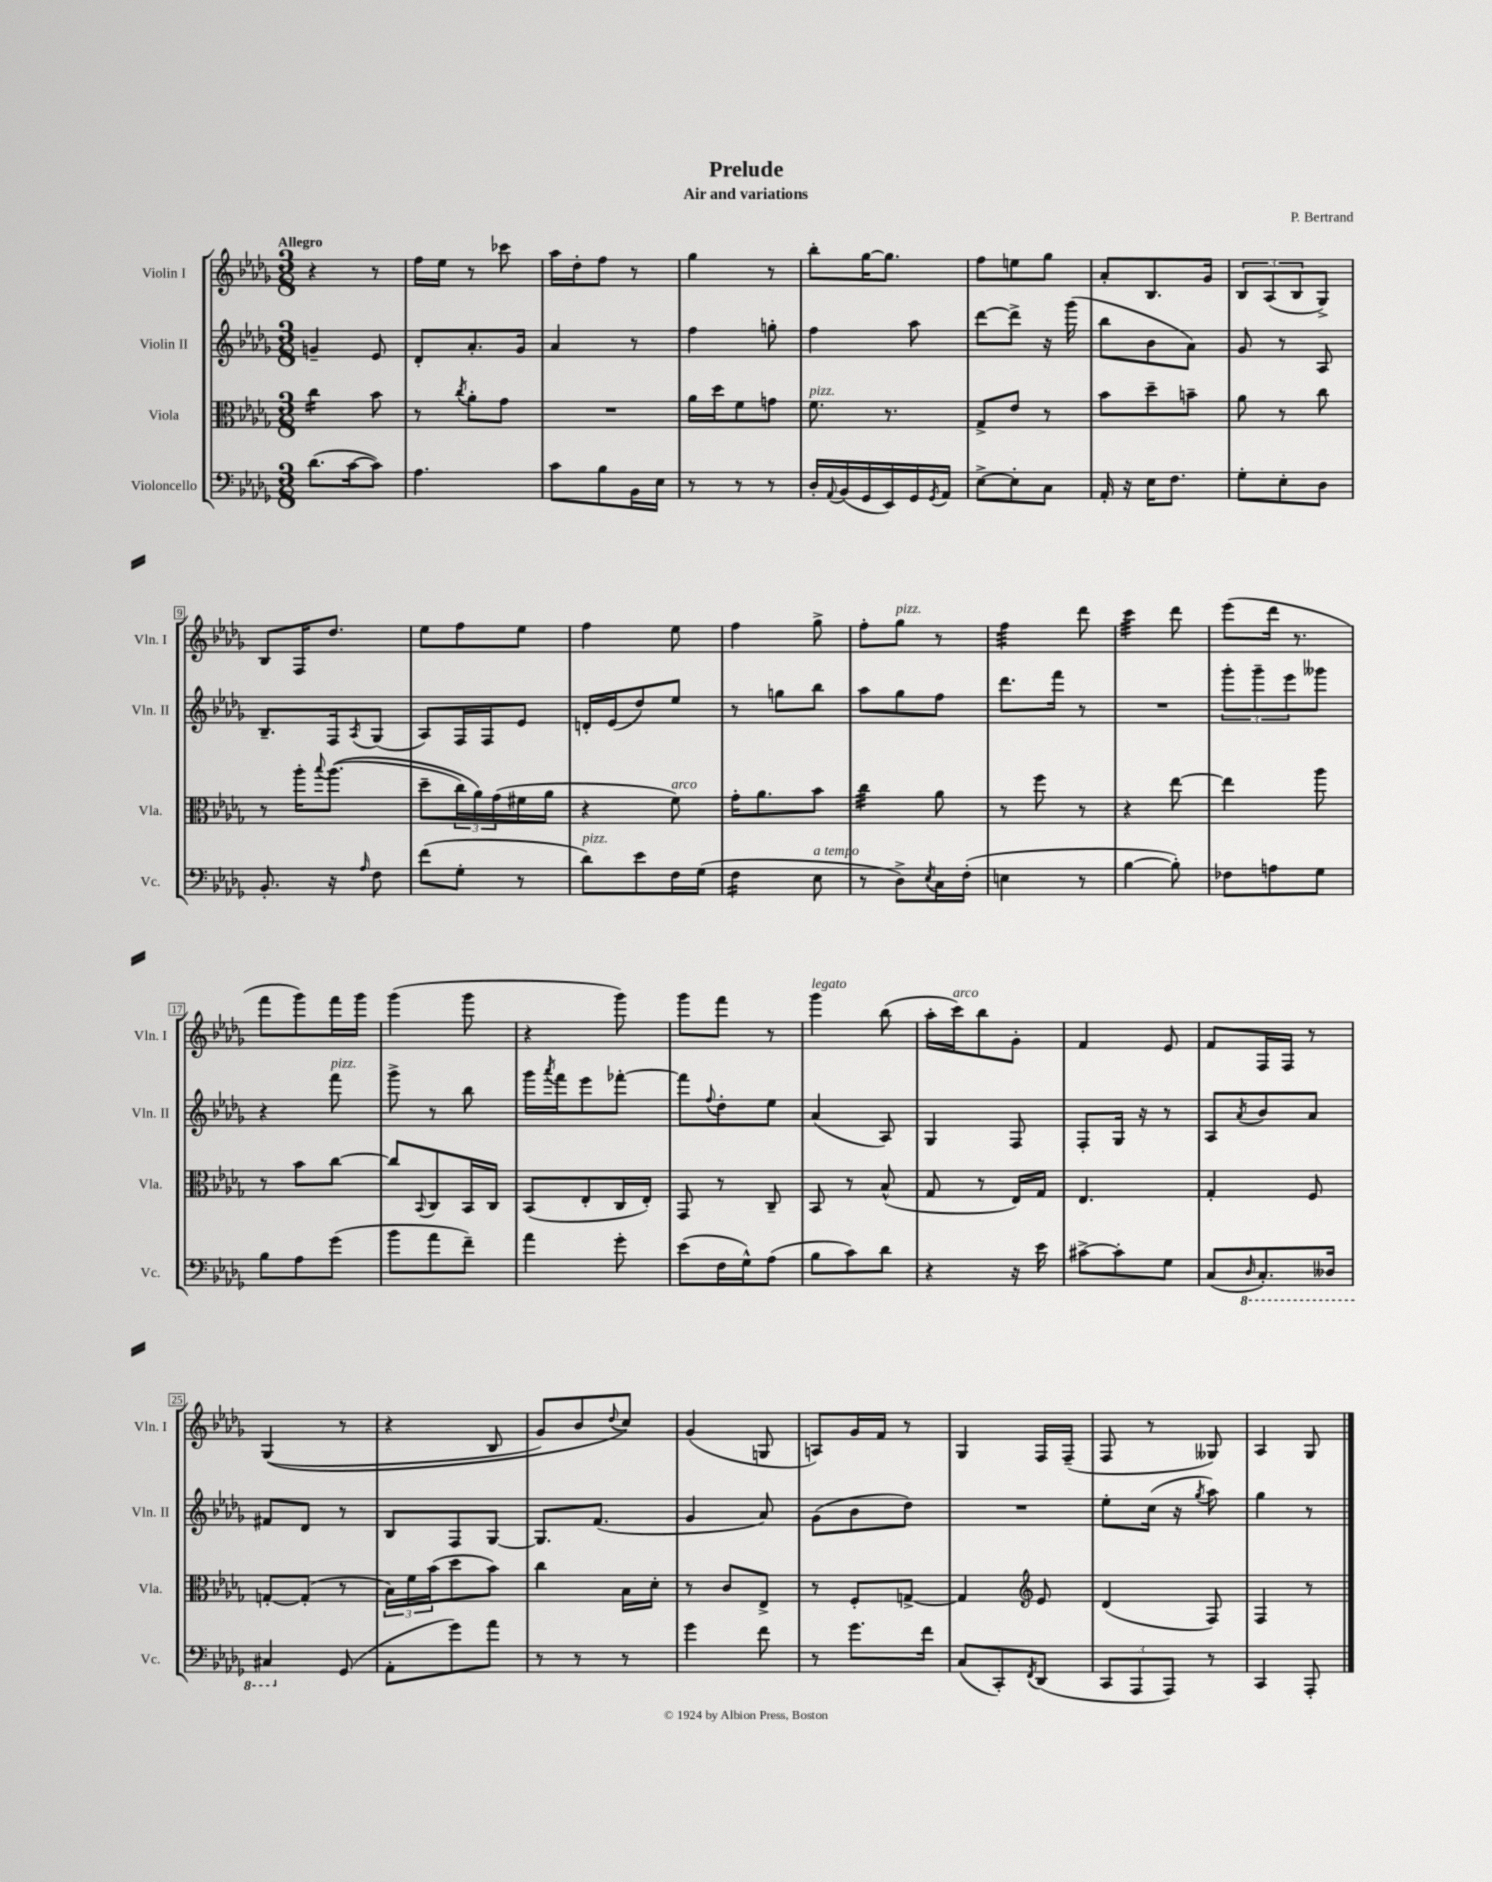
\header { title = "Prelude" composer = "P. Bertrand" subtitle = "Air and variations" }
<<
\new StaffGroup <<
\new Staff = "s0" \with { instrumentName = "Violin I" shortInstrumentName = "Vln. I" } {
    \clef treble \key des \major \numericTimeSignature \time 3/8 \tempo "Allegro"
    r4 r8 |
    f''16 ees''16 r8 ces'''8 |
    aes''16 des''16-. f''8 r8 |
    ges''4 r8 |
    bes''8-. ges''16~ ges''8. |
    f''8 e''8 ges''8 |
    aes'8-. bes8. ges'16 |
    \tuplet 3/2 { bes8 aes8( bes8 } ges8->) |
    bes8 f16 des''8. |
    ees''8 f''8 ees''8 |
    f''4 ees''8 |
    f''4 ges''8-> |
    f''8-. ges''8^\markup { \italic "pizz." } r8 |
    f''4:32 des'''8 |
    c'''4:32 des'''8 |
    ees'''8( des'''16 r8. |
    f'''8 ges'''8) f'''16 ges'''16 |
    ges'''4( ges'''8 |
    r4 ges'''8) |
    ges'''8 f'''8 r8 |
    ges'''4^\markup { \italic "legato" } bes''8( |
    aes''16-. c'''16^\markup { \italic "arco" }) bes''8 ges'8-. |
    f'4 ees'8 |
    f'8 f16 f16 r8 |
    ges4(\( r8 |
    r4 bes8 |
    ges'8) bes'8 \appoggiatura { des''8 } c''8\) |
    ges'4( g8 |
    a8) ges'16 f'16 r8 |
    ges4 f16 f16--( |
    f8 r8 geses8) |
    aes4 ges8 \bar "|." |
}
\new Staff = "s1" \with { instrumentName = "Violin II" shortInstrumentName = "Vln. II" } {
    \clef treble \key des \major \numericTimeSignature \time 3/8
    g'4-- ees'8 |
    des'8-. aes'8.-. ges'16 |
    aes'4 r8 |
    f''4 g''8-. |
    f''4 aes''8 |
    des'''8~ des'''8-> r16 ges'''16( |
    bes''8 bes'8 aes'8) |
    ges'8 r8 aes8 |
    bes8.-- f16 \acciaccatura { aes8 } ges8( |
    aes8) f16 f16 ees'8 |
    d'16-. ees'16( des''8) ees''8 |
    r8 g''8 bes''8 |
    aes''8 ges''8 f''8 |
    des'''8. f'''16 r8 |
    R4. |
    \tuplet 3/2 { ges'''8-. ges'''8-- ees'''8 } geses'''8 |
    r4 f'''8^\markup { \italic "pizz." } |
    ges'''8-> r8 bes''8 |
    ges'''16 \acciaccatura { aes'''8 } f'''16 ees'''8 fes'''8~-. |
    fes'''8 \appoggiatura { f''8 } des''8-. ees''8 |
    aes'4( aes8) |
    ges4 f8 |
    f8-. ges16 r16 r8 |
    aes8 \acciaccatura { aes'8 } bes'8 aes'8 |
    fis'8 des'8 r8 |
    bes8 f8 ges8~ |
    ges8. f'8.( |
    ges'4 aes'8) |
    ges'8( bes'8 des''8) |
    R4. |
    ees''8-. c''16( r16 \acciaccatura { ges''8 } aes''8) |
    ges''4 r8 \bar "|." |
}
\new Staff = "s2" \with { instrumentName = "Viola" shortInstrumentName = "Vla." } {
    \clef alto \key des \major \numericTimeSignature \time 3/8
    c''4:16 bes'8 |
    r8 \acciaccatura { c''8 } aes'8-. ges'8 |
    R4. |
    aes'16 des''16 f'8 g'8 |
    f'8.^\markup { \italic "pizz." } r8. |
    ges8-> ees'8 r8 |
    bes'8 des''8-- b'8-- |
    aes'8 r8 c''8 |
    r8 aes''16-. \appoggiatura { bes''8 } aes''8.(\( |
    des''8-- \tuplet 3/2 { c''16) aes'16\) ges'16( } fis'16 aes'16 |
    r4 f'8^\markup { \italic "arco" }) |
    ges'16-. aes'8. bes'8 |
    c''4:32 aes'8 |
    r8 f''8 r8 |
    r4 ees''8~ |
    ees''4 aes''8 |
    r8 bes'8 c''8~ |
    c''8 \appoggiatura { bes,8 } c8 bes,16 c16 |
    bes,8( ees8-. c16 ees16-.) |
    ges,8 r8 c8-- |
    bes,8 r8 bes8-^( |
    ges8 r8 ees16) ges16 |
    ees4. |
    ges4-. f8 |
    g8~-. g8-.( r8 |
    \tuplet 3/2 { bes16) f'16 bes'16( } des''8 bes'8) |
    c''4 bes16 des'16-. |
    r8 c'8 ees8-> |
    r8 f8-. g8~-> |
    g4 \clef treble ees'8 |
    des'4( f8) |
    f4 r8 \bar "|." |
}
\new Staff = "s3" \with { instrumentName = "Violoncello" shortInstrumentName = "Vc." } {
    \clef bass \key des \major \numericTimeSignature \time 3/8
    des'8.( c'16~ c'8) |
    aes4. |
    c'8 bes8 bes,16 ees16 |
    r8 r8 r8 |
    des16-. \appoggiatura { aes,8 } bes,16( ges,16 ees,16) ges,16 \acciaccatura { ges,8 } aes,16 |
    ees8~-> ees8-. c8 |
    aes,16-. r16 ees16 f8. |
    ges8-. ees8-. des8 |
    bes,8.-. r16 \grace { aes16 } f8 |
    f'8( ges8-. r8 |
    des'8^\markup { \italic "pizz." }) ees'8 f16 ges16( |
    f4:16 ees8^\markup { \italic "a tempo" } |
    r8 des8->) \acciaccatura { ees8 } c16 f16-.( |
    e4 r8 |
    bes4~ bes8-.) |
    fes8 a8 ges8 |
    bes8 aes8 ges'8( |
    bes'8 aes'8 f'8--) |
    aes'4 ges'8-. |
    ees'8( f16 ges16-^) aes8( |
    bes8 c'8) des'8 |
    r4 r16 ees'16 |
    cis'8~-> cis'8-. ges8 |
    c8( \ottava #-1 \grace { des,16 } c,8.-.) deses,16 |
    cis,4 \ottava #0 ges,8( |
    aes,8-. ges'8) aes'8 |
    r8 r8 r8 |
    ges'4 f'8 |
    r8 ges'8. f'16 |
    c8( c,8-.) \acciaccatura { f,8 } des,8( |
    \tuplet 3/2 { c,8 aes,,8 aes,,8) } r8 |
    c,4 aes,,8-. \bar "|." |
}
>>
>>
\layout { \context { \Score \override BarNumber.stencil = #(make-stencil-boxer 0.1 0.3 ly:text-interface::print) } }
